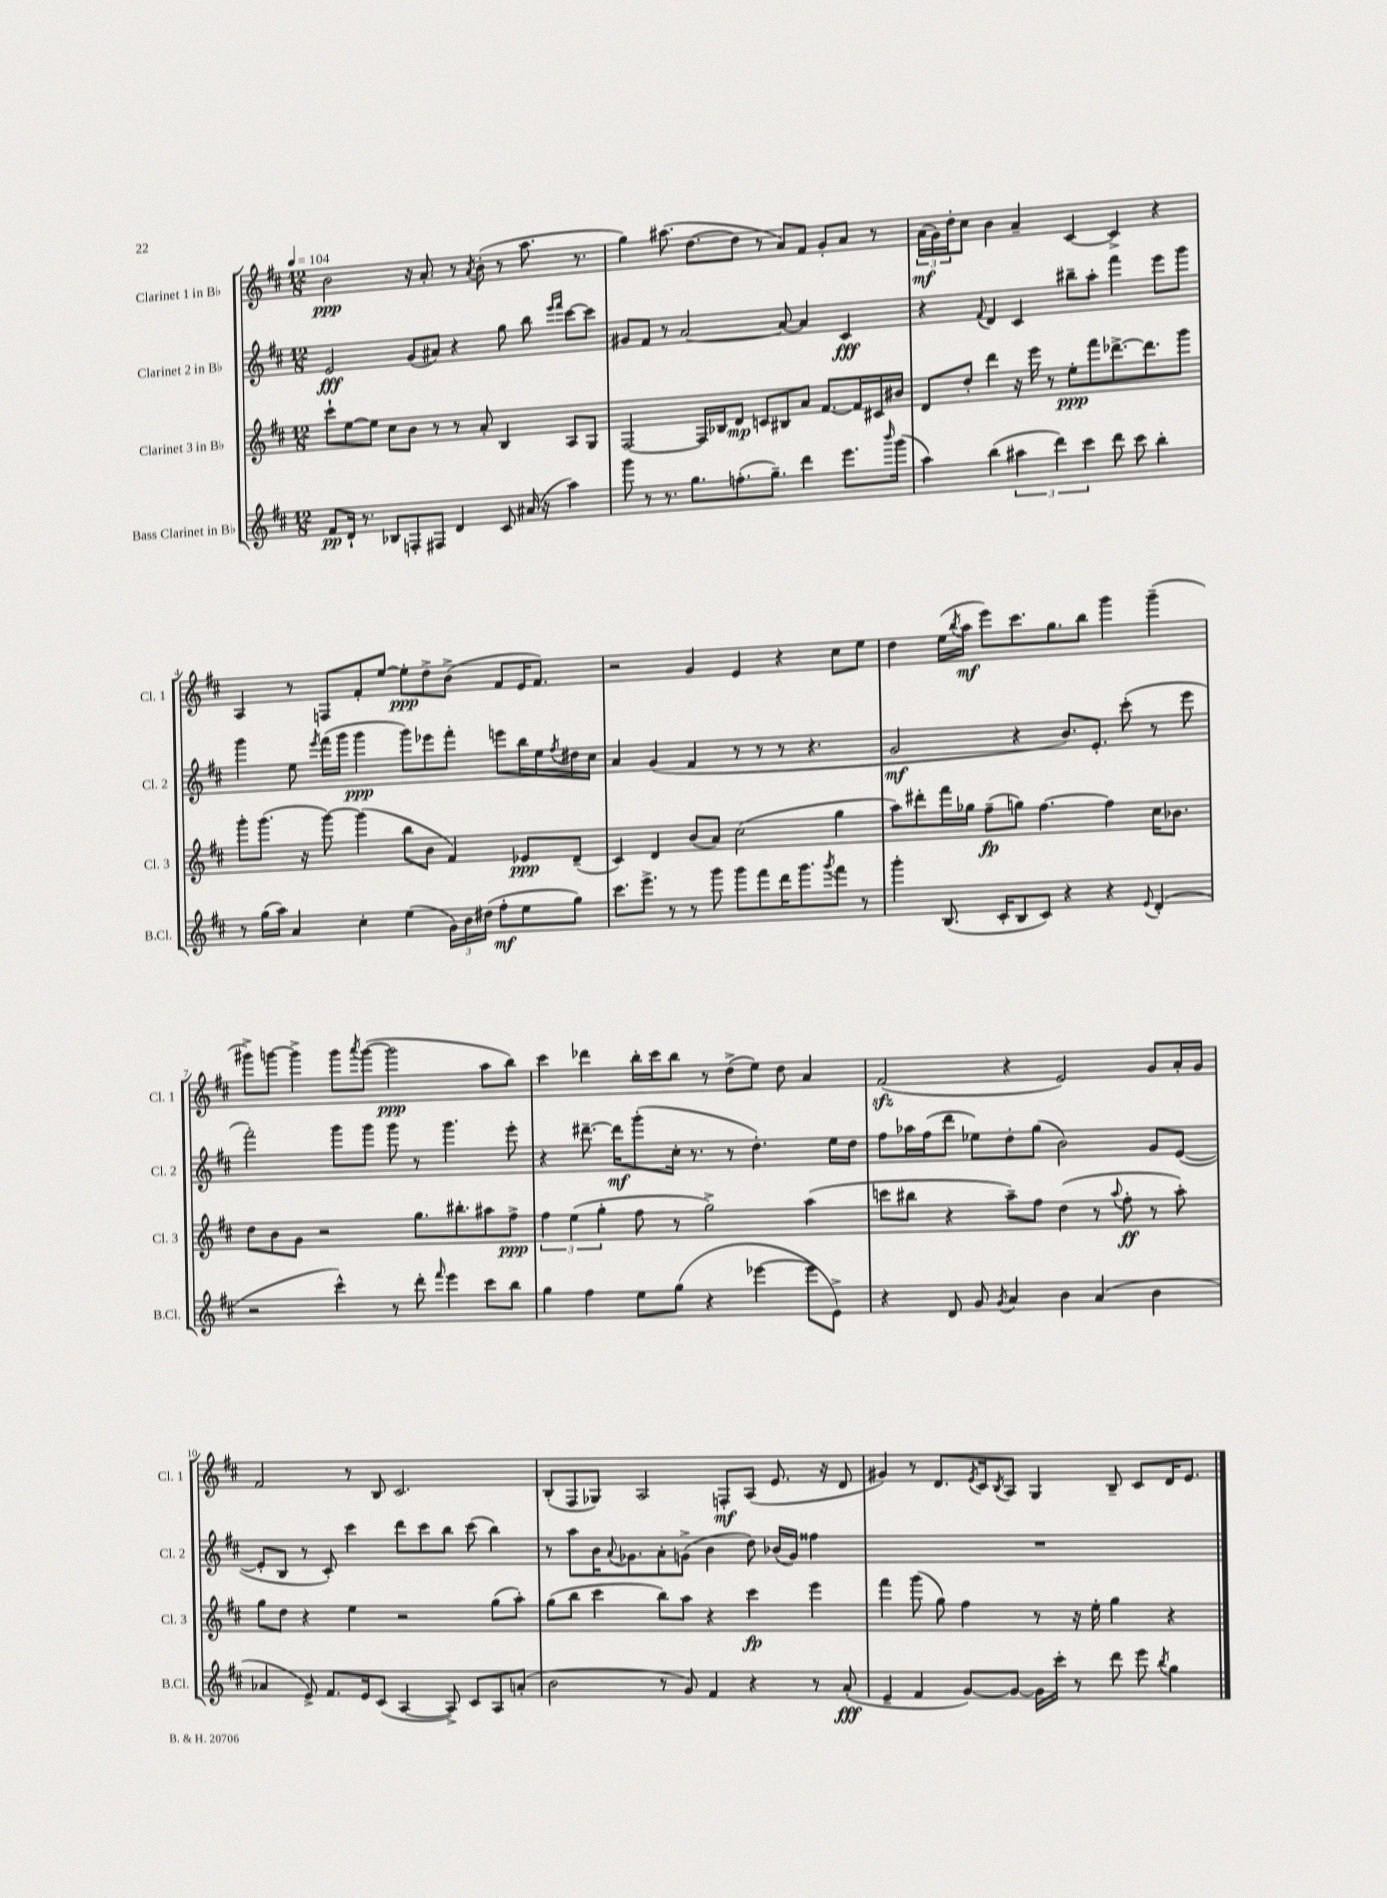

**kern	**dynam	**kern	**dynam	**kern	**dynam	**kern	**dynam
*part4	*part4	*part3	*part3	*part2	*part2	*part1	*part1
*staff4	*staff4	*staff3	*staff3	*staff2	*staff2	*staff1	*staff1
*I"Bass Clarinet in B♭	*	*I"Clarinet 3 in B♭	*	*I"Clarinet 2 in B♭	*	*I"Clarinet 1 in B♭	*
*I'B.Cl.	*	*I'Cl. 3	*	*I'Cl. 2	*	*I'Cl. 1	*
*clefG2	*	*clefG2	*	*clefG2	*	*clefG2	*
*k[f#c#]	*	*k[f#c#]	*	*k[f#c#]	*	*k[f#c#]	*
*M12/8	*	*M12/8	*	*M12/8	*	*M12/8	*
*MM104	*	*MM104	*	*MM104	*	*MM104	*
=1	=1	=1	=1	=1	=1	=1	=1
8f#/L	pp	8ccc#`\L	.	2e/	fff	2b\	ppp
16d`/Jk	.	[8ee\	.	.	.	.	.
8.r	.	.	.	.	.	.	.
.	.	8ee\J]	.	.	.	.	.
8B-X/L	.	8cc#\L	.	.	.	.	.
8Fn'/	.	8b\J	.	(8g/L	.	16r	.
.	.	.	.	.	.	8.a'/	.
8F#X/J	.	8r	.	8a#X/J)	.	.	.
4d/	.	8r	.	4r	.	8r	.
.	.	.	.	.	.	8qa/	.
.	.	8a'/	.	.	.	(8b'\	.
8c#/	.	4B/	.	8gg\	.	8r	.
(16a#X/	.	.	.	8bb\	.	8.aa\	.
16r	.	.	.	.	.	.	.
.	.	.	.	16qqeee/LL	.	.	.
.	.	.	.	16qqfff#/JJ	.	.	.
4aa\)	.	8A/L	.	[8ccc#\L	.	.	.
.	.	.	.	.	.	8.r	.
.	.	8G/J	.	8ccc#\J]	.	.	.
=2	=2	=2	=2	=2	=2	=2	=2
8ggg\	.	[2F#/	.	8g#X/L	.	4gg\)	.
8r	.	.	.	8f#/J	.	.	.
8.r	.	.	.	8r	.	(8.aa#X\	.
.	.	.	.	[2a/	.	.	.
8.gg\L	.	.	.	.	.	[8.dd\L	.
.	.	16F#/LL]	.	.	.	.	.
.	.	16B-X/J	.	.	.	.	.
(8.ffn'\	.	8d/J	mp	.	.	8dd\J]	.
.	.	8cn/L	.	.	.	8r	.
8.gg~\J)	.	.	.	.	.	.	.
.	.	8B#X/	.	8a/_	.	8a/L)	.
4ddd\	.	8a/J	.	4a/]	.	8f#/J	.
.	.	[8.f#/L	.	.	.	8g'/L	.
8.eee\L	.	.	.	4c#/	fff	8a/J	.
.	.	16f#/L]	.	.	.	.	.
.	.	16c#X/	.	.	.	8r	.
16qqbbb/	.	.	.	.	.	.	.
(16ggg\Jk	.	16b#X/JJ	.	.	.	.	.
=3	=3	=3	=3	=3	=3	=3	=3
4aa\)	.	8d/L	.	4r	.	(24a\LL	mf
.	.	.	.	.	.	24g\)	.
.	.	.	.	.	.	24dd'\J	.
.	.	8dd'/J	.	.	.	8cc#\J	.
.	.	.	.	8qqf#/	.	.	.
(4bb\	.	4ddd\	.	4d/	.	4b\	.
6aa#X\	.	16r	.	4c#/	.	4a~/	.
.	.	16eee\	.	.	.	.	.
.	.	8r	.	.	.	.	.
6ddd\)	.	.	.	.	.	.	.
.	.	8ee'\L	ppp	8bb#X~\L	.	[4c#/	.
6ccc#\	.	.	.	.	.	.	.
.	.	8fff#\	.	8aa'\J	.	.	.
8ddd\	.	[8.ddd-X^\	.	4fff#\	.	4c#^/]	.
8ccc#\	.	.	.	.	.	.	.
.	.	8.ddd-\]	.	.	.	.	.
4bb'\	.	.	.	8eee\L	.	4r	.
.	.	8ggg\J	.	8ggg\J	.	.	.
!!LO:LB:g=z
=4	=4	=4	=4	=4	=4	=4	=4
8r	.	8ggg'\L	.	4ggg\	.	4A/	.
(16gg\LL	.	(8.ggg\J	.	.	.	.	.
16aa\JJ)	.	.	.	.	.	.	.
4a/	.	.	.	8ee\	.	8r	.
.	.	16r	.	.	.	.	.
.	.	.	.	8qeee/	.	.	.
.	.	[8ggg\)	.	(16fff#\LL	.	8Fn/L	.
.	.	.	.	16ggg\JJ	.	.	.
4cc#'\	.	(4ggg\]	.	4ggg\	ppp	8f#'/	.
.	.	.	.	.	.	[8ee/J	.
(4ee\	.	8bb\L	.	8ggg\L)	.	8ee'\L]	ppp
.	.	8b\J	.	8eee-X\	.	8dd^\	.
24g\LL)	.	4f#/)	.	8fff#'\J	.	(8b^\J	.
24b\	.	.	.	.	.	.	.
(24dd#X\JJ	.	.	.	.	.	.	.
8ff#'\L	mf	.	.	8eeen\L	.	8f#/L	.
8ee\	.	8e-X/L	ppp	16bb\L	.	16e/K	.
.	.	.	.	16ee\	.	8.f#/J)	.
.	.	.	.	8qff#/	.	.	.
8gg\J)	.	(8d~/J	.	16dd#X\	.	.	.
.	.	.	.	16cc#\JJ	.	.	.
=5	=5	=5	=5	=5	=5	=5	=5
8.ccc#\L	.	4c#/)	.	4a/	.	2r	.
8.eee^\J	.	.	.	.	.	.	.
.	.	4d/	.	(4g/	.	.	.
8r	.	.	.	.	.	.	.
8r	.	(8b/L	.	4f#/	.	4g/	.
8ggg\	.	8a/J)	.	.	.	.	.
8ggg\L	.	(2cc#\	.	8r	.	4e/	.
8fff#\	.	.	.	8r	.	.	.
16ddd\K	.	.	.	8r	.	4r	.
8.ggg\	.	.	.	.	.	.	.
.	.	.	.	4.r	.	.	.
8qggg/	.	.	.	.	.	.	.
8fff#\J	.	4gg\	.	.	.	8cc#\L	.
8r	.	.	.	.	.	8ee\J	.
=6	=6	=6	=6	=6	=6	=6	=6
4ggg'\	.	8aa\L)	.	2g/	mf	4dd\	.
.	.	8ddd#X'\	.	.	.	.	.
(8.B/	.	16fff#\L	.	.	.	(16ee\LL	.
.	.	.	.	.	.	8qbb/	.
.	.	16gg-X\JJ	.	.	.	16aa\JJ	mf
.	.	(8ff#~\L	fp	.	.	8eee\L)	.
16c#'/KL	.	.	.	.	.	.	.
8B/	.	8ggn\J)	.	4r	.	8.ccc#\	.
8c#/J)	.	[4.ff#\	.	.	.	.	.
.	.	.	.	.	.	8.gg\	.
4r	.	.	.	8.b/L)	.	.	.
.	.	.	.	.	.	8bb\J	.
.	.	.	.	8.e'/J	.	.	.
4r	.	4ff#\]	.	.	.	4ggg\	.
.	.	.	.	(8ccc#'\	.	.	.
8qqe/	.	.	.	.	.	.	.
(4d'/	.	16cc#\KL	.	8r	.	(4ggg~\	.
.	.	8.b-X\J	.	.	.	.	.
.	.	.	.	8eee\	.	.	.
!!LO:LB:g=z
=7	=7	=7	=7	=7	=7	=7	=7
2r	.	8dd\L	.	2fff#'\)	.	8ggg#X^\L)	.
.	.	8b\	.	.	.	[8gggn\J	.
.	.	8g\J	.	.	.	4ggg^\]	.
.	.	2r	.	.	.	.	.
4ccc#^^\)	.	.	.	8ggg\L	.	8ggg\L	.
.	.	.	.	.	.	8qaaa/	.
.	.	.	.	8ggg\J	.	([8ggg\J	.
8r	.	.	.	8ggg\	.	2ggg\]	ppp
8ddd'\	.	8.gg\L	.	8r	.	.	.
16qqfff#/	.	.	.	.	.	.	.
4eee\	.	.	.	4.ggg\	.	.	.
.	.	8.bb#X'\	.	.	.	.	.
8ccc#\L	.	8aa#X\	.	.	.	8aa\L	.
8bb\J	.	8ff#^\J	ppp	8eee'\	.	8bb\J)	.
=8	=8	=8	=8	=8	=8	=8	=8
4gg\	.	6ff#\	.	4r	.	4ccc#\	.
.	.	(6ee\	.	.	.	.	.
4ff#\	.	.	.	[8.ddd#X~\	.	4ddd-X\	.
.	.	6gg'\	.	.	.	.	.
.	.	.	.	16ddd#\KL]	mf	.	.
8ee\L	.	8ff#\	.	(8ggg'\	.	16bb'\LL	.
.	.	.	.	.	.	16ccc#\J	.
(8gg\J	.	8r	.	16cc#'\Jk	.	8bb\J	.
.	.	.	.	8.r	.	.	.
4r	.	2gg^\)	.	.	.	8r	.
.	.	.	.	8r	.	(8dd^\L	.
[4eee-X\	.	.	.	4.dd'\)	.	8ee\J)	.
.	.	.	.	.	.	8dd\	.
8eee-\L]	.	(4aa\	.	.	.	4a/	.
8e^\J)	.	.	.	16ee\LL	.	.	.
.	.	.	.	16dd\JJ	.	.	.
=9	=9	=9	=9	=9	=9	=9	=9
4r	.	8cccn\L	.	8ff#\L	.	(2f#zz/	.
.	.	8bb#X\J	.	16aa-X\L	.	.	.
.	.	.	.	(16ff#\J	.	.	.
8d/	.	4r	.	8ddd\J	.	.	.
8g/	.	.	.	8ee-X\L)	.	.	.
8qg/	.	.	.	.	.	.	.
4a/	.	8aa~\L)	.	8dd'\	.	4r	.
.	.	8ff#\J	.	(8gg\J	.	.	.
4b\	.	(4dd\	.	2b\)	.	2e/)	.
(4a/	.	8r	.	.	.	.	.
.	.	8qqaa/	.	.	.	.	.
.	.	8ff#'\	ff	.	.	.	.
4b\	.	8r	.	8g/L	.	8g/L	.
.	.	8aa'\)	.	([8e/J	.	16a'/L	.
.	.	.	.	.	.	16g/JJ	.
!!LO:LB:g=z
=10	=10	=10	=10	=10	=10	=10	=10
4a-X/	.	8gg\L	.	8e'/L]	.	2f#/	.
.	.	8dd\J	.	8B/J	.	.	.
8e^/)	.	4r	.	8r	.	.	.
8.f#/L	.	.	.	8c#'/)	.	.	.
.	.	4ee\	.	4ccc#\	.	8r	.
16e/k	.	.	.	.	.	.	.
(8c#/J	.	.	.	.	.	8B/	.
[4A/	.	2r	.	8ddd\L	.	2.c#/	.
.	.	.	.	8ccc#\	.	.	.
8A^/])	.	.	.	8bb\J	.	.	.
8c#/L	.	.	.	(8ccc#\	.	.	.
8A/	.	(8gg\L	.	4bb\)	.	.	.
(8an'/J	.	8aa'\J)	.	.	.	.	.
=11	=11	=11	=11	=11	=11	=11	=11
2b\	.	(8gg\L	.	8r	.	(8B'/L	.
.	.	8bb\J	.	8aa\L	.	8F#/	.
.	.	4ccc#\	.	16b\K	.	8G-X/J)	.
.	.	.	.	8qqa/	.	.	.
.	.	.	.	8.g-X\	.	.	.
.	.	.	.	.	.	2A/	.
8r	.	8bb\L)	.	8a'\	.	.	.
8g/)	.	8aa\J	.	(8gn^\J	.	.	.
4f#/	.	4r	.	4b\	.	.	.
.	.	.	.	.	.	8Fn'/L	mf
4r	.	4ccc#\	fp	8dd\)	.	(8A/J	.
.	.	.	.	(16b-X/LL	.	8.e/	.
.	.	.	.	16g/JJ)	.	.	.
8r	.	4eee\	.	4ff##X\	.	.	.
.	.	.	.	.	.	16r	.
(8a'/	fff	.	.	.	.	8d/	.
=12	=12	=12	=12	=12	=12	=12	=12
4e~/	.	4fff#\	.	1.r	.	4g#X/)	.
4f#/	.	(8ggg\	.	.	.	8r	.
.	.	8gg\)	.	.	.	8.d/L	.
[8g/L)	.	4ff#\	.	.	.	.	.
.	.	.	.	.	.	8qe/	.
.	.	.	.	.	.	16c#/k	.
.	.	.	.	.	.	8qB/	.
8g/J_	.	.	.	.	.	8A/J	.
16g\LL]	.	8r	.	.	.	4G/	.
16ccc#'\JJ	.	.	.	.	.	.	.
8r	.	16r	.	.	.	.	.
.	.	16ee'\	.	.	.	.	.
8ddd\	.	4gg\	.	.	.	8B~/	.
8eee\	.	.	.	.	.	8c#/L	.
8qbb/	.	.	.	.	.	.	.
4gg\	.	4r	.	.	.	16d/K	.
.	.	.	.	.	.	8.e/J	.
==	==	==	==	==	==	==	==
*-	*-	*-	*-	*-	*-	*-	*-
